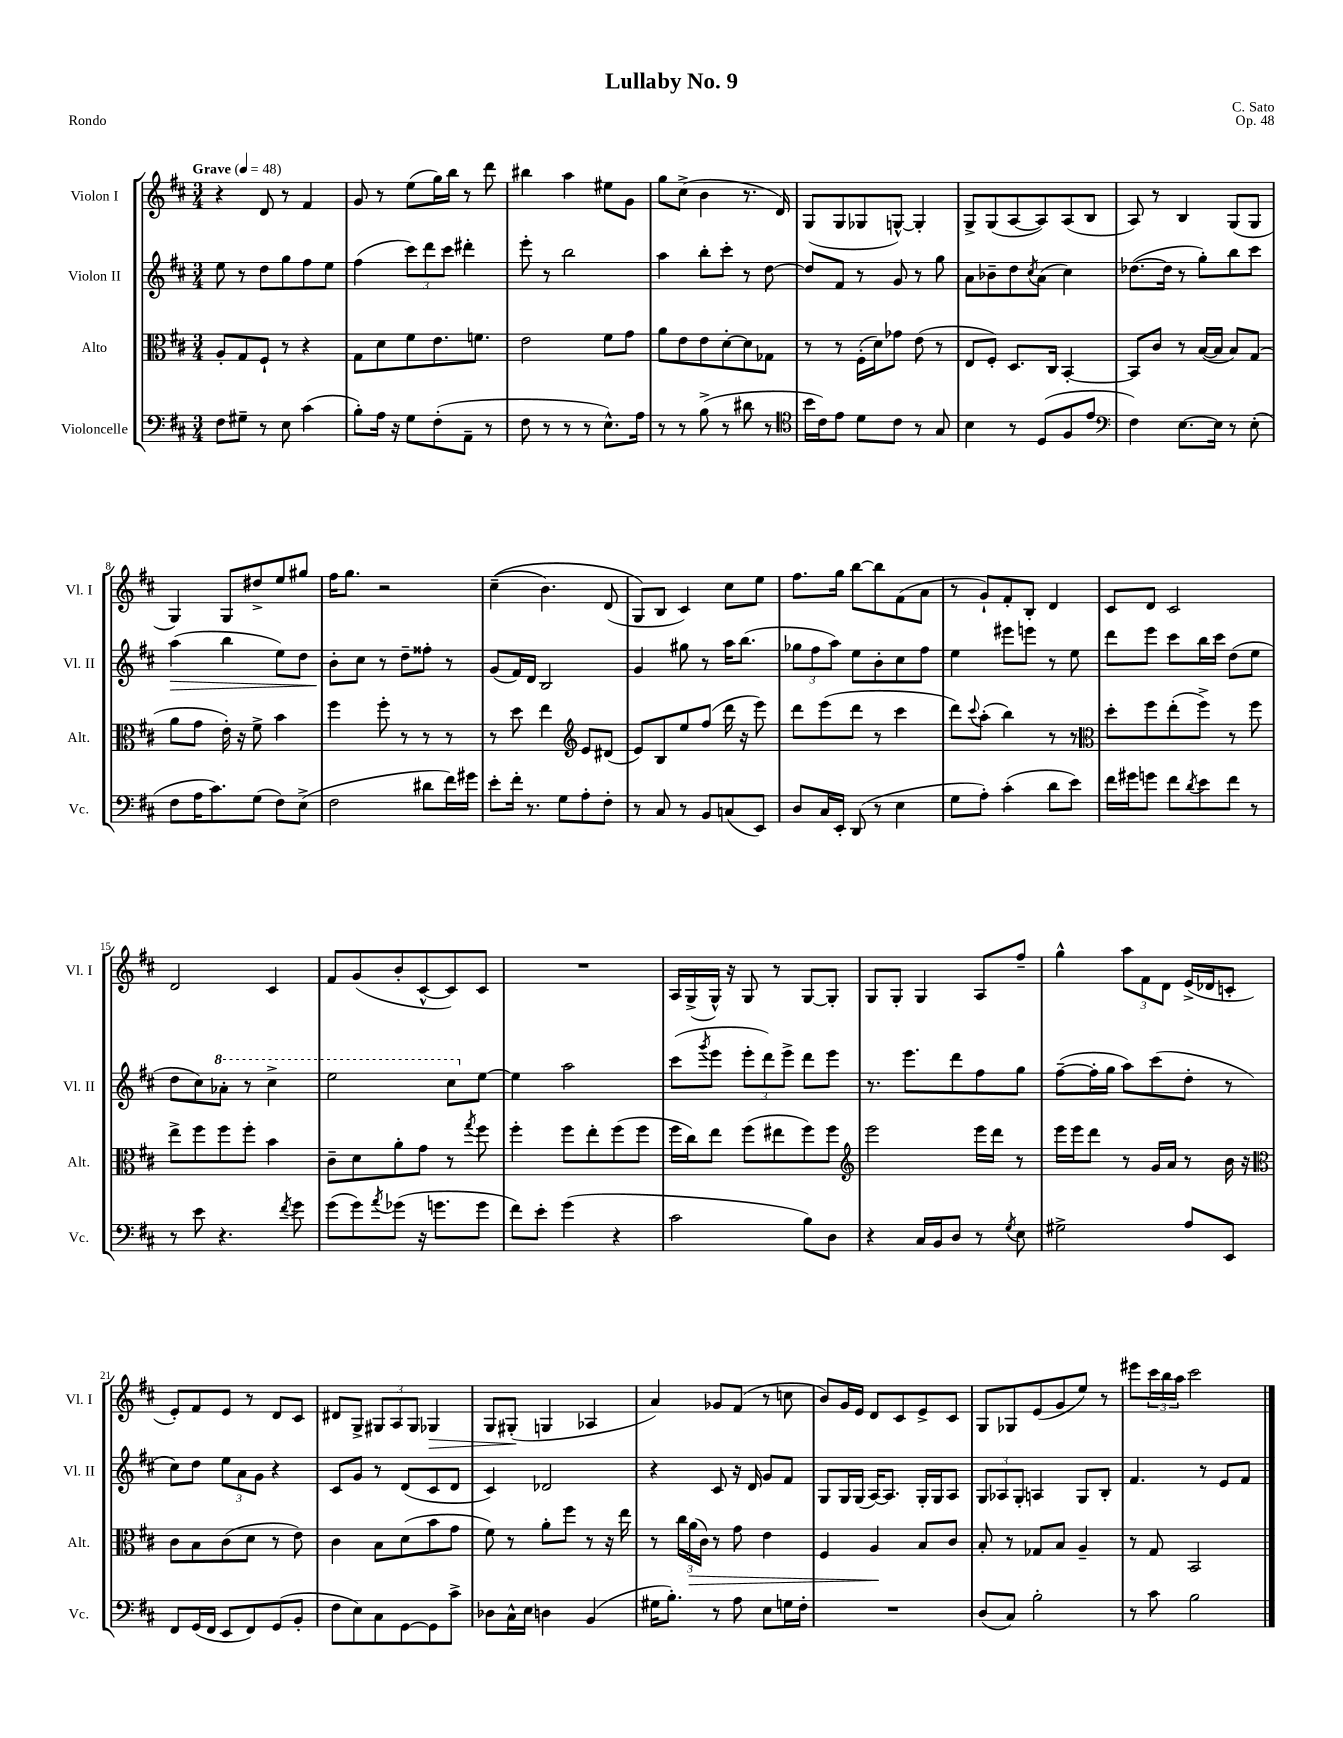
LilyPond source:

\header { title = "Lullaby No. 9" composer = "C. Sato" opus = "Op. 48" piece = "Rondo" }
<<
\new StaffGroup <<
\new Staff = "s0" \with { instrumentName = "Violon I" shortInstrumentName = "Vl. I" } {
    \clef treble \key d \major \numericTimeSignature \time 3/4 \tempo "Grave" 4 = 48
    r4 d'8 r8 fis'4 |
    g'8 r8 e''8( g''16) b''16 r8 d'''8 |
    bis''4 a''4 eis''8 g'8 |
    g''8 cis''8->( b'4 r8. d'16) |
    g8( g8 ges8 g8~-^) g4-. |
    g8-> g8( a8~ a8) a8( b8 |
    a8) r8 b4 g8( g8 |
    g4) g8 dis''8-> e''8 gis''8 |
    fis''16 g''8. r2 |
    cis''4--(\( b'4.) d'8( |
    g8\) b8 cis'4) cis''8 e''8 |
    fis''8. g''16 b''8~ b''8 fis'8( a'8 |
    r8 g'8-!) fis'8-. b8-. d'4 |
    cis'8 d'8 cis'2 |
    d'2 cis'4 |
    fis'8 g'8( b'8-. cis'8~-^ cis'8) cis'8 |
    R2. |
    a16 g16->( g16-^) r16 g8 r8 g8~ g8-. |
    g8 g8-. g4 a8 fis''8-- |
    g''4-^ \tuplet 3/2 { a''8 fis'8 d'8 } e'16->( des'16 c'8-. |
    e'8-.) fis'8 e'8 r8 d'8 cis'8 |
    dis'8 g8-> \tuplet 3/2 { gis8 a8 gis8 } ges4\> |
    g8 gis8-.\!( g4 aes4 |
    a'4) ges'8 fis'8( r8 c''8 |
    b'8) g'16 e'16 d'8 cis'8 e'8-> cis'8 |
    g8 ges8 e'8( g'8 e''8) r8 |
    eis'''8 \tuplet 3/2 { cis'''16 b''16 a''16 } cis'''2 \bar "|." |
}
\new Staff = "s1" \with { instrumentName = "Violon II" shortInstrumentName = "Vl. II" } {
    \clef treble \key d \major \numericTimeSignature \time 3/4
    e''8 r8 d''8 g''8 fis''8 e''8 |
    fis''4( \tuplet 3/2 { cis'''8) d'''8 cis'''8 } dis'''4-. |
    e'''8-. r8 b''2 |
    a''4 b''8-. cis'''8-. r8 d''8~ |
    d''8 fis'8 r8 g'8 r8 g''8 |
    a'8 bes'8-- d''8 \acciaccatura { cis''8 } a'8( cis''4) |
    des''8.~( des''16 r8 g''8-.) b''8 cis'''8 |
    a''4\>( b''4 e''8) d''8 |
    b'8-.\! cis''8 r8 d''8-- fisis''8-. r8 |
    g'8( fis'16) d'16 b2 |
    g'4 gis''8 r8 a''16 b''8.( |
    \tuplet 3/2 { ges''8 fis''8 a''8) } e''8 b'8-. cis''8 fis''8 |
    e''4 eis'''8 e'''8 r8 e''8 |
    d'''8 e'''8 cis'''8 b''16 cis'''16 d''8( e''8 |
    d''8 cis''8) \ottava #1 aes''8-. r8 cis'''4-> |
    e'''2 cis'''8 \ottava #0 e''8~ |
    e''4 a''2 |
    cis'''8( \acciaccatura { g'''8 } e'''8 \tuplet 3/2 { e'''8-. d'''8) e'''8-> } d'''8 e'''8 |
    r8. e'''8. d'''8 fis''8 g''8 |
    fis''8~--( fis''16-. g''16 a''8) cis'''8( d''8-. r8 |
    cis''8) d''8 \tuplet 3/2 { e''8 a'8 g'8 } r4 |
    cis'8 g'8 r8 d'8( cis'8 d'8 |
    cis'4) des'2 |
    r4 cis'8 r16 d'16 g'8 fis'8 |
    g8 g16 g16( a16~) a8. g16-. g16 a8 |
    \tuplet 3/2 { g8 aes8 g8-. } a4 g8 b8-. |
    fis'4. r8 e'8 fis'8 \bar "|." |
}
\new Staff = "s2" \with { instrumentName = "Alto" shortInstrumentName = "Alt." } {
    \clef alto \key d \major \numericTimeSignature \time 3/4
    a8-. g8 fis8-! r8 r4 |
    g8 d'8 fis'8 e'8. f'8. |
    e'2 fis'8 g'8 |
    a'8 e'8 e'8 d'8~-. d'8 ges8 |
    r8 r8 fis16-.( d'16) ges'8 e'8( r8 |
    e8 fis8-.) d8. cis16 b,4~-. |
    b,8 cis'8 r8 b16~( b16 b8) g8( |
    a'8 g'8 e'16-.) r16 fis'8-> b'4 |
    fis''4 fis''8-. r8 r8 r8 |
    r8 d''8 e''4 \clef treble e'8 dis'8( |
    e'8) b8 e''8 fis''8( d'''16 r16 e'''8) |
    d'''8 e'''8( d'''8 r8 cis'''4 |
    d'''8) \appoggiatura { cis'''8 } a''8-.( b''4) r8 r8 |
    \clef alto d''8-. fis''8 e''8-.( fis''8->) r8 fis''8 |
    e''8-> fis''8 fis''8 fis''8-. b'4 |
    cis'8-- d'8 a'8-. g'8 r8 \acciaccatura { g''8 } fis''8 |
    fis''4-. fis''8 e''8-. fis''8( fis''8 |
    fis''16 cis''16) e''8 fis''8( eis''8 fis''8) fis''8 |
    \clef treble e'''2 e'''16 d'''16 r8 |
    e'''16 e'''16 d'''8 r8 g'16 a'16 r8 b'16 r16 |
    \clef alto cis'8 b8 cis'8( d'8 r8 e'8) |
    cis'4 b8 d'8( b'8 g'8 |
    fis'8) r8 a'8-. fis''8 r8 r16 e''16 |
    r8 \tuplet 3/2 { cis''16 a'16\>( cis'16) } r8 g'8 e'4 |
    fis4 a4\! b8 cis'8 |
    b8-. r8 ges8 b8 a4-- |
    r8 g8 b,2 \bar "|." |
}
\new Staff = "s3" \with { instrumentName = "Violoncelle" shortInstrumentName = "Vc." } {
    \clef bass \key d \major \numericTimeSignature \time 3/4
    fis8 gis8-- r8 e8 cis'4( |
    b8-.) a16 r16 g8 fis8-.( a,8-- r8 |
    fis8 r8 r8 r8 e8.-^) a16 |
    r8 r8 b8->( r8 dis'8 r8 |
    \clef tenor b'16 cis'16) e'8 d'8 cis'8 r8 g8 |
    b4 r8 d8( fis8 e'8 |
    \clef bass fis4) e8.~ e16 r8 e8-.( |
    fis8 a16 cis'8.) g8( fis8) e8->( |
    fis2 dis'8 fis'16) gis'16 |
    e'8-. fis'16-. r8. g8 a8-. fis8-. |
    r8 cis8 r8 b,8 c8( e,8) |
    d8 cis16 e,16-. d,8( r8 e4 |
    g8 a8-.) cis'4-.( d'8 e'8) |
    fis'16 gis'16 g'8 fis'8 \acciaccatura { d'8 } e'8 fis'8 r8 |
    r8 e'8 r4. \acciaccatura { fis'8 } g'8 |
    g'8( g'8) \acciaccatura { a'8 } ges'8( r16 g'8. g'8 |
    fis'8) e'8-. g'4( r4 |
    cis'2 b8) d8 |
    r4 cis16 b,16 d8 r8 \acciaccatura { g8 } e8 |
    gis2-> a8 e,8 |
    fis,8 g,16( fis,16 e,8 fis,8) g,8( b,8-. |
    fis8 e8) cis8 g,8~ g,8 cis'8-> |
    des8 cis16-^ e16 d4 b,4( |
    gis16 b8.-.) r8 a8 e8 g16 fis16-. |
    R2. |
    d8( cis8) b2-. |
    r8 cis'8 b2 \bar "|." |
}
>>
>>
